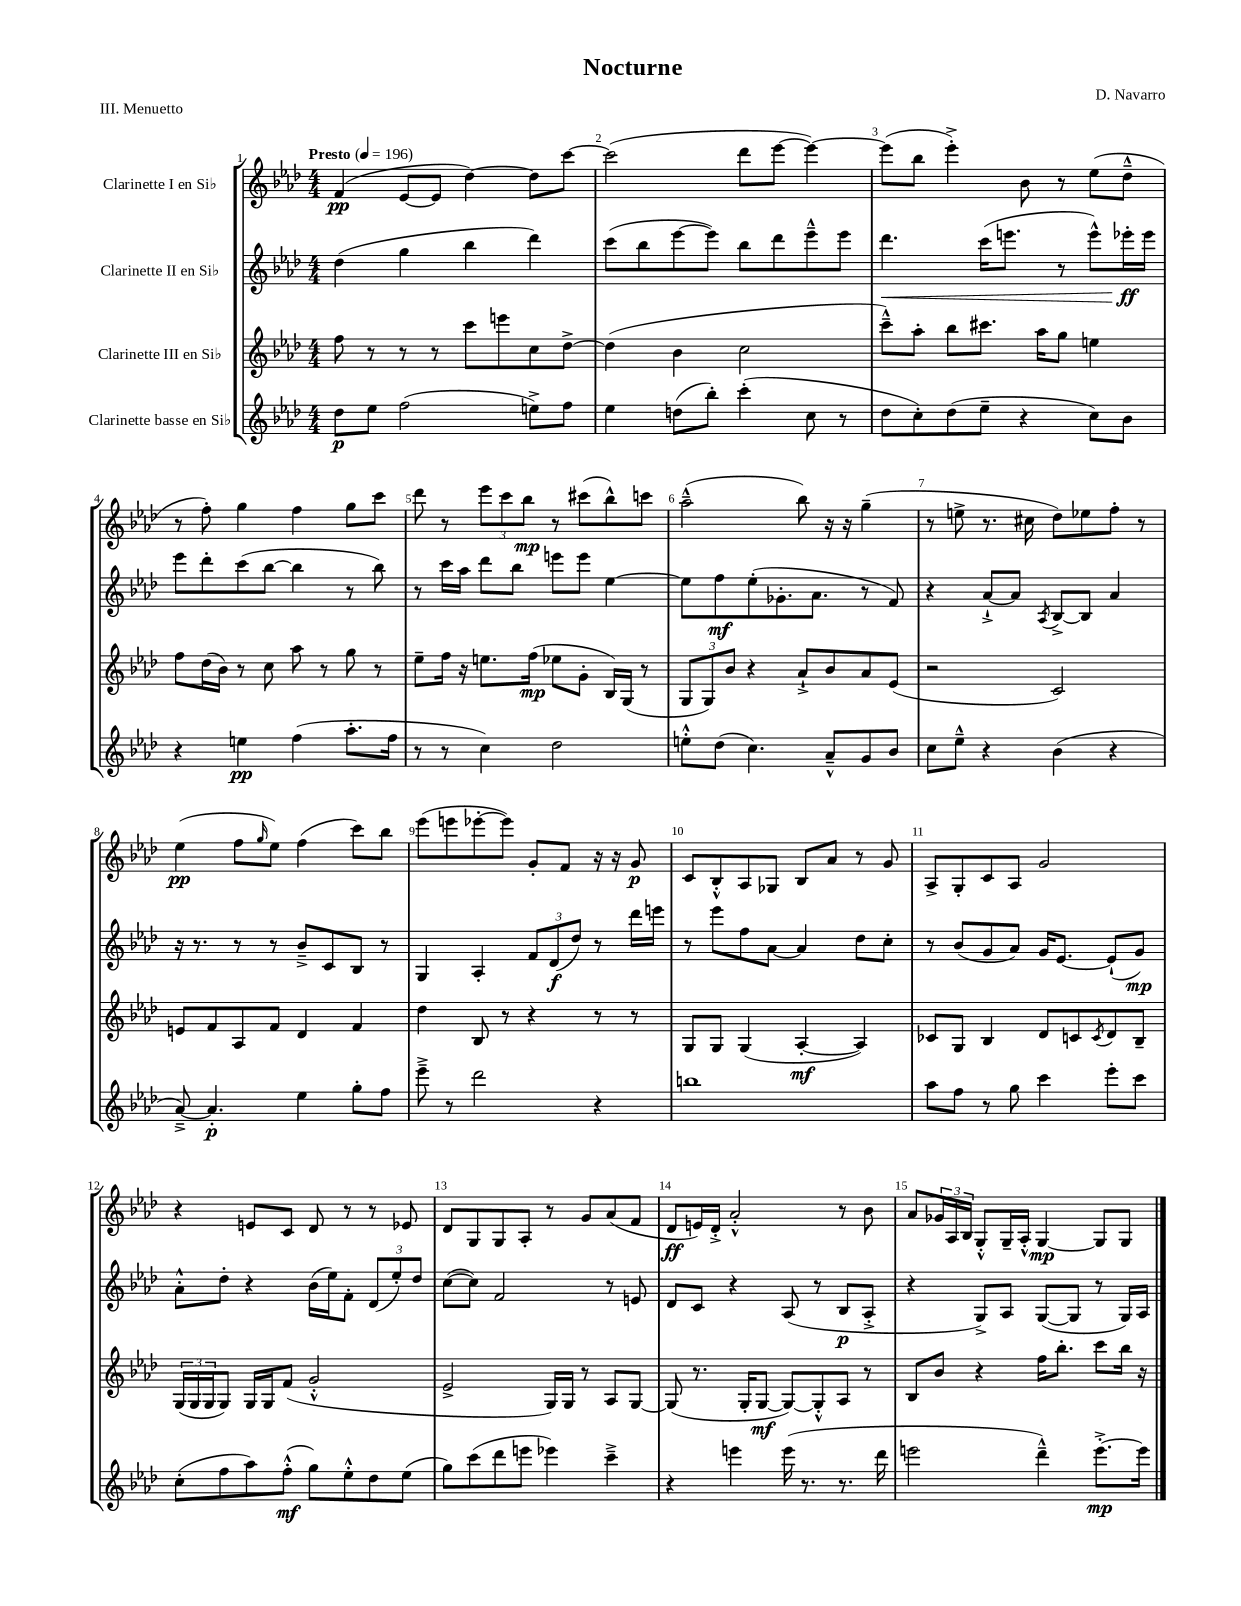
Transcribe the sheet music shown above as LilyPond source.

\header { title = "Nocturne" composer = "D. Navarro" piece = "III. Menuetto" }
<<
\new StaffGroup <<
\new Staff = "s0" \with { instrumentName = "Clarinette I en Sib" } {
    \clef treble \key aes \major \numericTimeSignature \time 4/4 \tempo "Presto" 4 = 196
    f'4\pp( ees'8~ ees'8 des''4~) des''8 c'''8~ |
    c'''2( des'''8 ees'''8~ ees'''4~) |
    ees'''8( bes''8 ees'''4-.->) bes'8 r8 ees''8( des''8---^ |
    r8 f''8-.) g''4 f''4 g''8 c'''8 |
    des'''8 r8 \tuplet 3/2 { ees'''8 c'''8 bes''8\mp } r8 cis'''8( bes''8-^) c'''8 |
    aes''2---^( bes''8) r16 r16 g''4--( |
    r8 e''8-> r8. cis''16 des''8) ees''8 f''8-. r8 |
    ees''4\pp( f''8 \grace { g''16 } ees''8) f''4( c'''8) bes''8 |
    ees'''8( e'''8 ees'''8~-. ees'''8) g'8-. f'8 r16 r16 g'8\p |
    c'8 bes8-.-^ aes8 ges8 bes8 aes'8 r8 g'8 |
    aes8-> g8-. c'8 aes8 g'2 |
    r4 e'8 c'8 des'8 r8 r8 ees'8 |
    des'8 g8 g8 aes8-. r8 g'8 aes'8( f'8 |
    des'8\ff e'16) des'16-.-> aes'2-.-^ r8 bes'8 |
    aes'8 \tuplet 3/2 { ges'16 aes16 bes16 } g8-.-^ g16-- aes16-.-^ g4~\mp g8 g8 \bar "|." |
}
\new Staff = "s1" \with { instrumentName = "Clarinette II en Sib" } {
    \clef treble \key aes \major \numericTimeSignature \time 4/4
    des''4( g''4 bes''4 des'''4) |
    c'''8( bes''8 ees'''8~ ees'''8) bes''8 des'''8 ees'''8---^ ees'''8 |
    des'''4.\< c'''16( e'''8. r8 e'''8-^) ees'''16-.\ff\! ees'''16 |
    ees'''8 des'''8-. c'''8( bes''8~ bes''4 r8 bes''8) |
    r8 c'''16 aes''16 des'''8 bes''8 e'''8 e'''8 ees''4~ |
    ees''8 f''8\mf ees''8-.( ges'8.-. aes'8. r8 f'8) |
    r4 aes'8~-!-> aes'8 \acciaccatura { aes8 } bes8~-> bes8 aes'4 |
    r16 r8. r8 r8 bes'8---> c'8 bes8 r8 |
    g4 aes4-. \tuplet 3/2 { f'8 des'8\f( des''8) } r8 des'''16 e'''16 |
    r8 ees'''8 f''8 aes'8~ aes'4 des''8 c''8-. |
    r8 bes'8( g'8 aes'8) g'16 ees'8.~ ees'8-!( g'8\mp) |
    aes'8-.-^ des''8-. r4 bes'16( ees''16) f'8-. \tuplet 3/2 { des'8( ees''8-.) des''8 } |
    c''8~( c''8) f'2 r8 e'8 |
    des'8 c'8 r4 aes8( r8 bes8\p aes8-.-> |
    r4 g8->) aes8 g8~( g8 r8 g16) aes16 \bar "|." |
}
\new Staff = "s2" \with { instrumentName = "Clarinette III en Sib" } {
    \clef treble \key aes \major \numericTimeSignature \time 4/4
    f''8 r8 r8 r8 c'''8 e'''8 c''8 des''8~-> |
    des''4( bes'4 c''2 |
    c'''8---^) aes''8-. bes''8 cis'''8. aes''16 g''8 e''4 |
    f''8 des''16( bes'16) r8 c''8 aes''8 r8 g''8 r8 |
    ees''8-- f''16 r16 e''8. f''16\mp( ees''8 g'8-. bes16) g16( r8 |
    \tuplet 3/2 { g8 g8) bes'8 } r4 aes'8-!-> bes'8 aes'8 ees'8( |
    r2 c'2) |
    e'8 f'8 aes8 f'8 des'4 f'4 |
    des''4 bes8 r8 r4 r8 r8 |
    g8 g8 g4( aes4~-.\mf aes4) |
    ces'8 g8 bes4 des'8 c'8 \acciaccatura { c'8 } des'8 bes8-- |
    \tuplet 3/2 { g16( g16 g16 } g8) g16 g16 f'8( g'2-.-^ |
    ees'2-> g16) g16 r8 aes8 g8~ |
    g8( r8. g16-. g8~\mf g8~) g8-.-^ aes8 r8 |
    bes8 bes'8 r4 f''16 bes''8.-. c'''8 bes''16 r16 \bar "|." |
}
\new Staff = "s3" \with { instrumentName = "Clarinette basse en Sib" } {
    \clef treble \key aes \major \numericTimeSignature \time 4/4
    des''8\p ees''8 f''2( e''8->) f''8 |
    ees''4 d''8( bes''8-.) c'''4-.( c''8 r8 |
    des''8 c''8-.) des''8( ees''8-- r4 c''8) bes'8 |
    r4 e''4\pp f''4( aes''8.-. f''16 |
    r8 r8 c''4) des''2 |
    e''8-.-^ des''8( c''4.) aes'8---^ g'8 bes'8 |
    c''8 ees''8---^ r4 bes'4( r4 |
    aes'8~--->) aes'4.-.\p ees''4 g''8-. f''8 |
    ees'''8---> r8 des'''2 r4 |
    b''1 |
    aes''8 f''8 r8 g''8 c'''4 ees'''8-. c'''8 |
    c''8-.( f''8 aes''8) f''8-.-^\mf( g''8) ees''8-.-^ des''8 ees''8( |
    g''8) c'''8( des'''8 e'''8 ees'''4) c'''4---> |
    r4 e'''4 e'''16( r8. r8. des'''16 |
    e'''2 des'''4---^) e'''8.~-.->\mp e'''16 \bar "|." |
}
>>
>>
\layout { \context { \Score \override BarNumber.break-visibility = ##(#f #t #t) barNumberVisibility = #all-bar-numbers-visible } }
